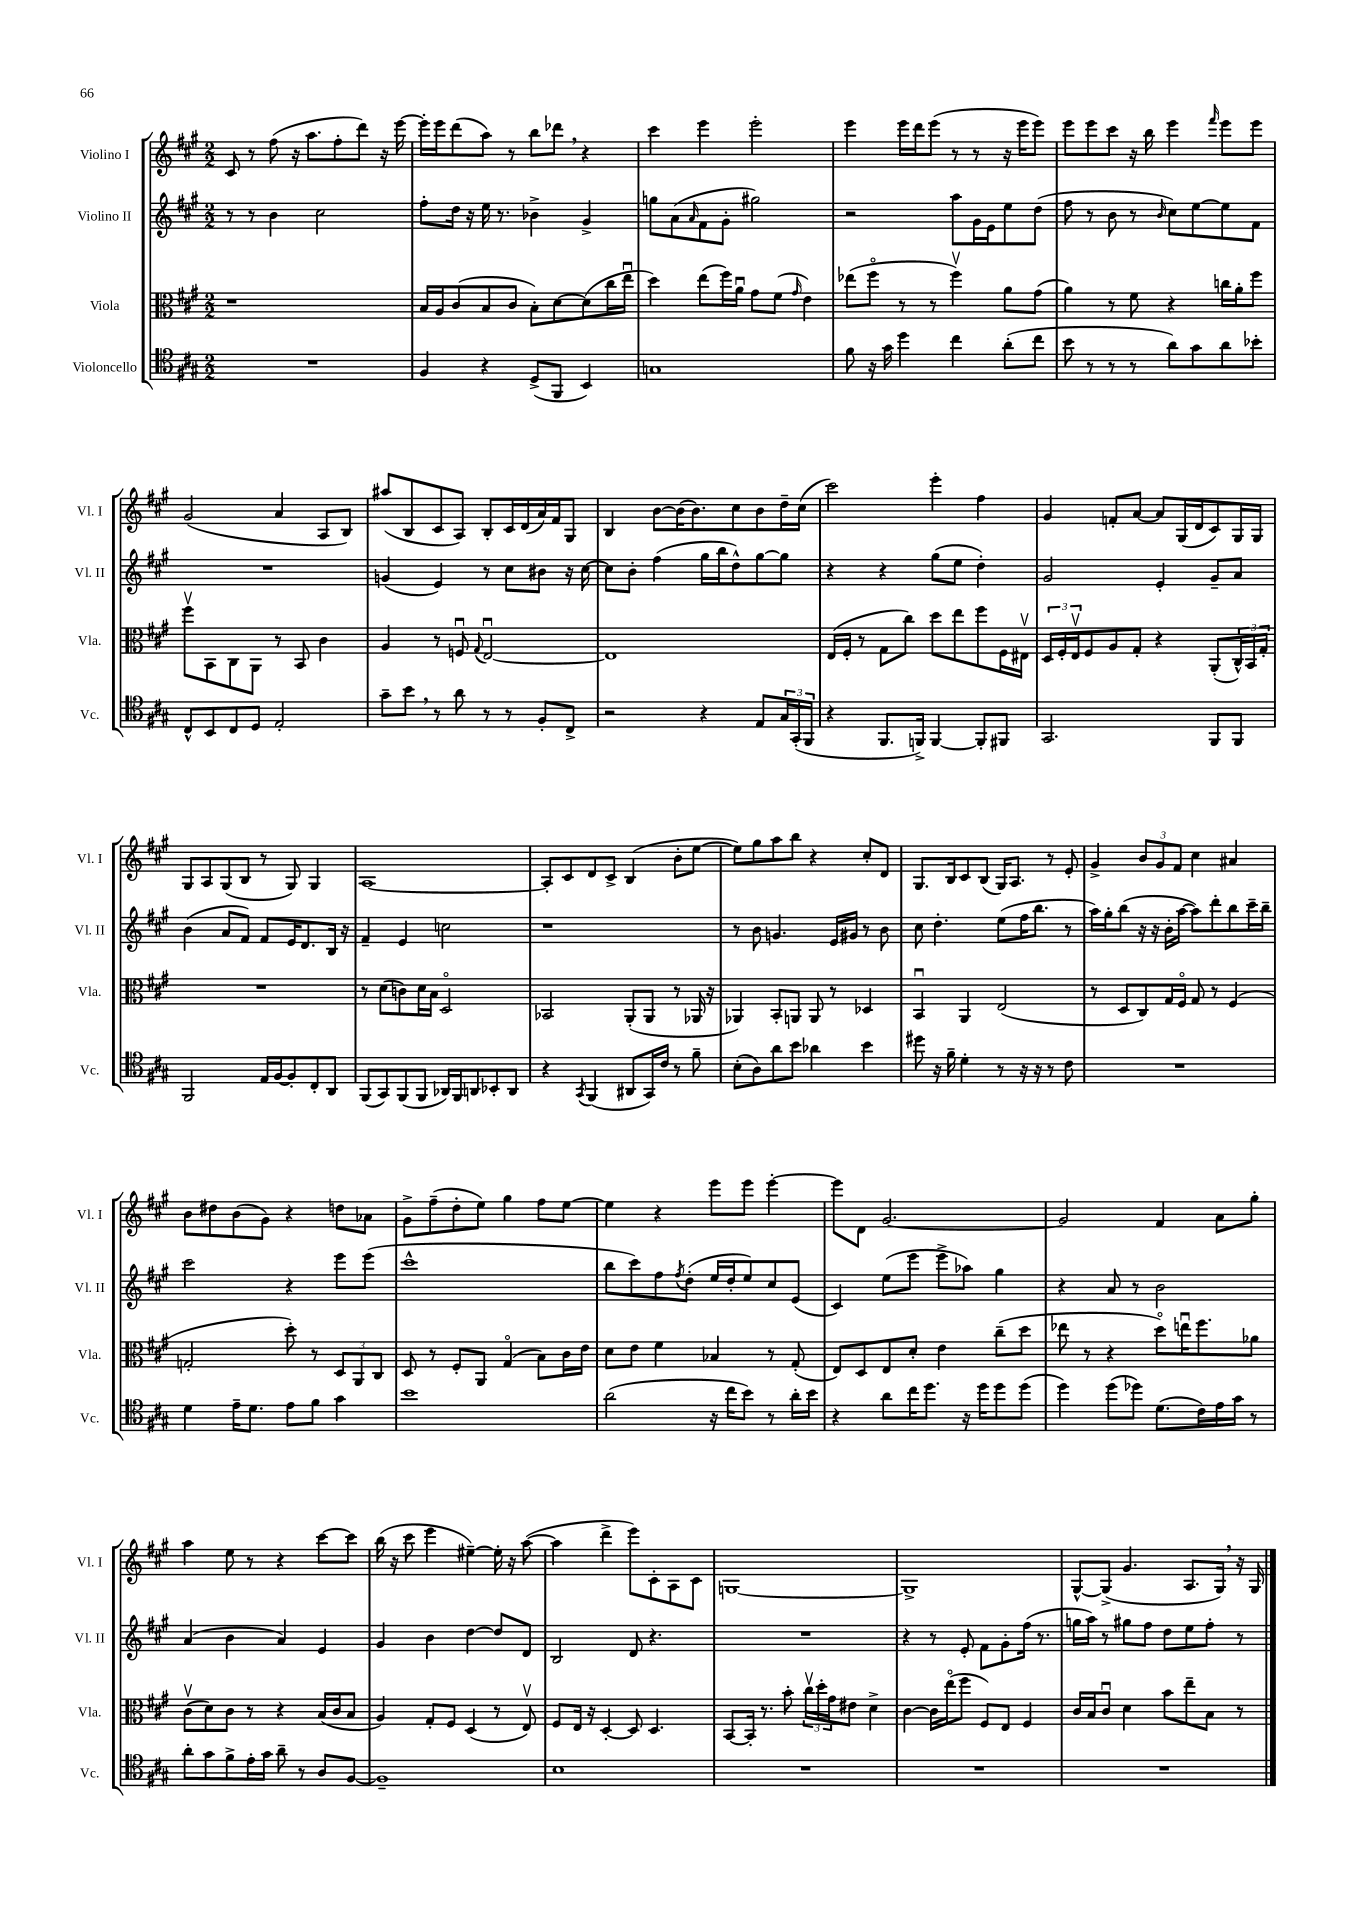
<<
\new StaffGroup <<
\new Staff = "s0" \with { instrumentName = "Violino I" shortInstrumentName = "Vl. I" } {
    \clef treble \key a \major \numericTimeSignature \time 2/2
    cis'8 r8 fis''8( r16 a''8. fis''8-. d'''8) r16 e'''16~ |
    e'''16-. e'''16 d'''8( a''8) r8 b''8 des'''8 \breathe r4 |
    cis'''4 e'''4 e'''2-. |
    e'''4 e'''16 d'''16 e'''8( r8 r8 r16 e'''16 e'''8) |
    e'''8 e'''8 cis'''8 r16 b''16 e'''4 \grace { fis'''16 } e'''8 e'''8 |
    gis'2( a'4 a8 b8) |
    ais''8( b8 cis'8 a8) b8-. cis'16 d'16( a'16) fis'16 gis8 |
    b4 b'8~ b'16( b'8.) cis''8 b'8 d''16-- cis''16( |
    cis'''2) e'''4-. fis''4 |
    gis'4 f'8-. a'8~ a'8 gis16( d'16 cis'8) gis16 gis16 |
    gis8 a8 gis8( b8 r8 gis8) gis4 |
    a1~ |
    a8-. cis'8 d'8 cis'8-> b4( b'8-. e''8~ |
    e''8) gis''8 a''8 b''8 r4 cis''8-. d'8 |
    gis8. b16 cis'8 b8( gis16) a8. r8 e'8-. |
    gis'4-> \tuplet 3/2 { b'8 gis'8 fis'8 } cis''4 ais'4 |
    b'8 dis''8 b'8( gis'8) r4 d''8 aes'8 |
    gis'8-> fis''8--( d''8-. e''8) gis''4 fis''8 e''8~ |
    e''4 r4 e'''8 e'''8 e'''4~-. |
    e'''8 d'8 gis'2.~ |
    gis'2 fis'4 a'8 gis''8-. |
    a''4 e''8 r8 r4 cis'''8~ cis'''8 |
    b''16( r16 cis'''8 e'''4 eis''4~--) eis''16-. r16 a''8~( |
    a''4 d'''4-> e'''8) cis'8-. a8 cis'8 |
    g1~ |
    g1-> |
    gis8~-^ gis8->( gis'4. a8. gis16) \breathe r16 gis16 \bar "|." |
}
\new Staff = "s1" \with { instrumentName = "Violino II" shortInstrumentName = "Vl. II" } {
    \clef treble \key a \major \numericTimeSignature \time 2/2
    r8 r8 b'4 cis''2 |
    fis''8-. d''16 r16 e''16 r8. bes'4-> gis'4-> |
    g''8 a'8( \grace { a'16 } fis'8 gis'8-. gis''2) |
    r2 a''8 gis'16 e'16 e''8 d''8( |
    fis''8 r8 b'8 r8 \grace { b'16 } cis''8) e''8~ e''8 fis'8 |
    R1 |
    g'4( e'4) r8 cis''8 bis'8 r16 cis''16~ |
    cis''8 b'8-. fis''4( gis''16 b''16 d''8-^) gis''8~ gis''8 |
    r4 r4 gis''8( e''8 d''4-.) |
    gis'2 e'4-. gis'8-- a'8 |
    b'4( a'8 fis'8) fis'8 e'16 d'8. b16 r16 |
    fis'4-- e'4 c''2 |
    r1 |
    r8 b'8 g'4. e'16 gis'16 r8 b'8 |
    cis''8 d''4.-. e''8( fis''16 b''8. r8 |
    a''16) gis''16-. b''8( r16 r16 b'16-. a''16~ a''8) d'''8-. b''8 cis'''16-- b''16-- |
    cis'''2 r4 e'''8 e'''8( |
    cis'''1-^ |
    b''8 cis'''8) fis''8 \acciaccatura { fis''8 } d''8-.( e''16 d''16-. e''8) cis''8 e'8( |
    cis'4) e''8( e'''8 e'''8-> aes''8) gis''4 |
    r4 a'8 r8 b'2 |
    a'4( b'4 a'4) e'4 |
    gis'4 b'4 d''4~ d''8 d'8 |
    b2 d'8 r4. |
    R1 |
    r4 r8 e'8-. fis'8 gis'8-. fis''16( r8. |
    g''16 a''16) r8 gis''8 fis''8 d''8 e''8 fis''8-. r8 \bar "|." |
}
\new Staff = "s2" \with { instrumentName = "Viola" shortInstrumentName = "Vla." } {
    \clef alto \key a \major \numericTimeSignature \time 2/2
    r1 |
    b16 a16 cis'8( b8 cis'8 b8-.) d'8~ d'8( cis''16 e''16\downbow |
    d''4) e''8( fis''16) a'16\downbow gis'8 fis'8( \grace { gis'16 } e'4) |
    ees''8( fis''8\flageolet r8 r8 fis''4\upbow) a'8 gis'8( |
    a'4) r8 fis'8 r4 c''16 a'16-. fis''8 |
    fis''8\upbow b,8 cis8 a,8 r8 b,8 cis'4 |
    a4 r8 f8\downbow \appoggiatura { gis8 } e2~\downbow |
    e1 |
    e16( fis16-. r8 gis8 cis''8) d''8 e''8 fis''8 fis16 eis16\upbow |
    \tuplet 3/2 { d16 fis16-. e16\upbow } fis8 a8 gis8-. r4 a,8-.( \tuplet 3/2 { cis16-^) b,16 gis16-. } |
    R1 |
    r8 d'8( c'8) d'16 b16 d2\flageolet |
    bes,2 a,8-.( a,8 r8 aes,16 r16 |
    aes,4) b,8-. a,8 a,8 r8 des4 |
    b,4\downbow a,4 e2( |
    r8 d8 cis8) gis16 fis16\flageolet gis8 r8 fis4( |
    g2-. d''8-.) r8 \tuplet 3/2 { d8 a,8 cis8 } |
    d8 r8 fis8-. a,8 gis4\flageolet( b8) cis'16 e'16 |
    d'8 e'8 fis'4 bes4 r8 gis8-.( |
    e8) d8 e8 d'8-. e'4 cis''8--( d''8 |
    ees''8 r8 r4 d''8\flageolet) e''16\downbow fis''8. aes'8 |
    cis'8\upbow( d'8) cis'8 r8 r4 b16( cis'16 b8 |
    a4) gis8-. fis8 d4( r8 e8\upbow) |
    fis8 e16 r16 d4~-. d8 d4. |
    b,8~ b,16-. r8. b'8-. \tuplet 3/2 { cis''16\upbow d''16-. gis'16 } eis'8 d'4-> |
    cis'4~ cis'16 e''16\flageolet( fis''8 fis8) e8 fis4 |
    cis'16 b16 cis'8\downbow d'4 b'8 e''8-- b8 r8 \bar "|." |
}
\new Staff = "s3" \with { instrumentName = "Violoncello" shortInstrumentName = "Vc." } {
    \clef tenor \key a \major \numericTimeSignature \time 2/2
    R1 |
    fis4 r4 d8->( fis,8 b,4) |
    g1 |
    fis'8 r16 gis'16 d''4 cis''4 a'8-.( cis''8 |
    b'8 r8 r8 r8 a'8) gis'8 a'8 bes'8-. |
    cis8-^ b,8 cis8 d8 e2-. |
    gis'8-- b'8 \breathe r8 a'8 r8 r8 fis8-. cis8-> |
    r2 r4 e8 \tuplet 3/2 { gis16 gis,16-.( fis,16 } |
    r4 fis,8. f,16->) f,4~ f,8-. fis,8 |
    gis,2. fis,8 fis,8 |
    fis,2 e16 fis16~ fis8-. cis8-. a,8 |
    fis,8( gis,8) fis,8( fis,8 aes,16) fis,16 a,8 bes,8-. a,8 |
    r4 \acciaccatura { gis,8 } fis,4( ais,8 gis,16) cis'16 r8 fis'8-- |
    b8-.( a8) a'8 b'8 aes'4 b'4 |
    dis''8 r16 fis'16-- d'4-. r8 r16 r16 r8 cis'8 |
    R1 |
    d'4 e'16-- d'8. e'8 fis'8 gis'4 |
    b'1 |
    a'2( r16 cis''16 b'8) r8 a'16-. b'16 |
    r4 a'8 cis''16 d''8. r16 d''16 d''8 d''8( |
    d''4) d''8( des''8) d'8.( cis'16) e'16 gis'16 r8 |
    a'8-. gis'8 fis'8-> e'16-. gis'16 a'8-- r8 a8 fis8~ |
    fis1-- |
    b1 |
    R1 |
    R1 |
    R1 \bar "|." |
}
>>
>>
\layout { \context { \Score \remove "Bar_number_engraver" } }
